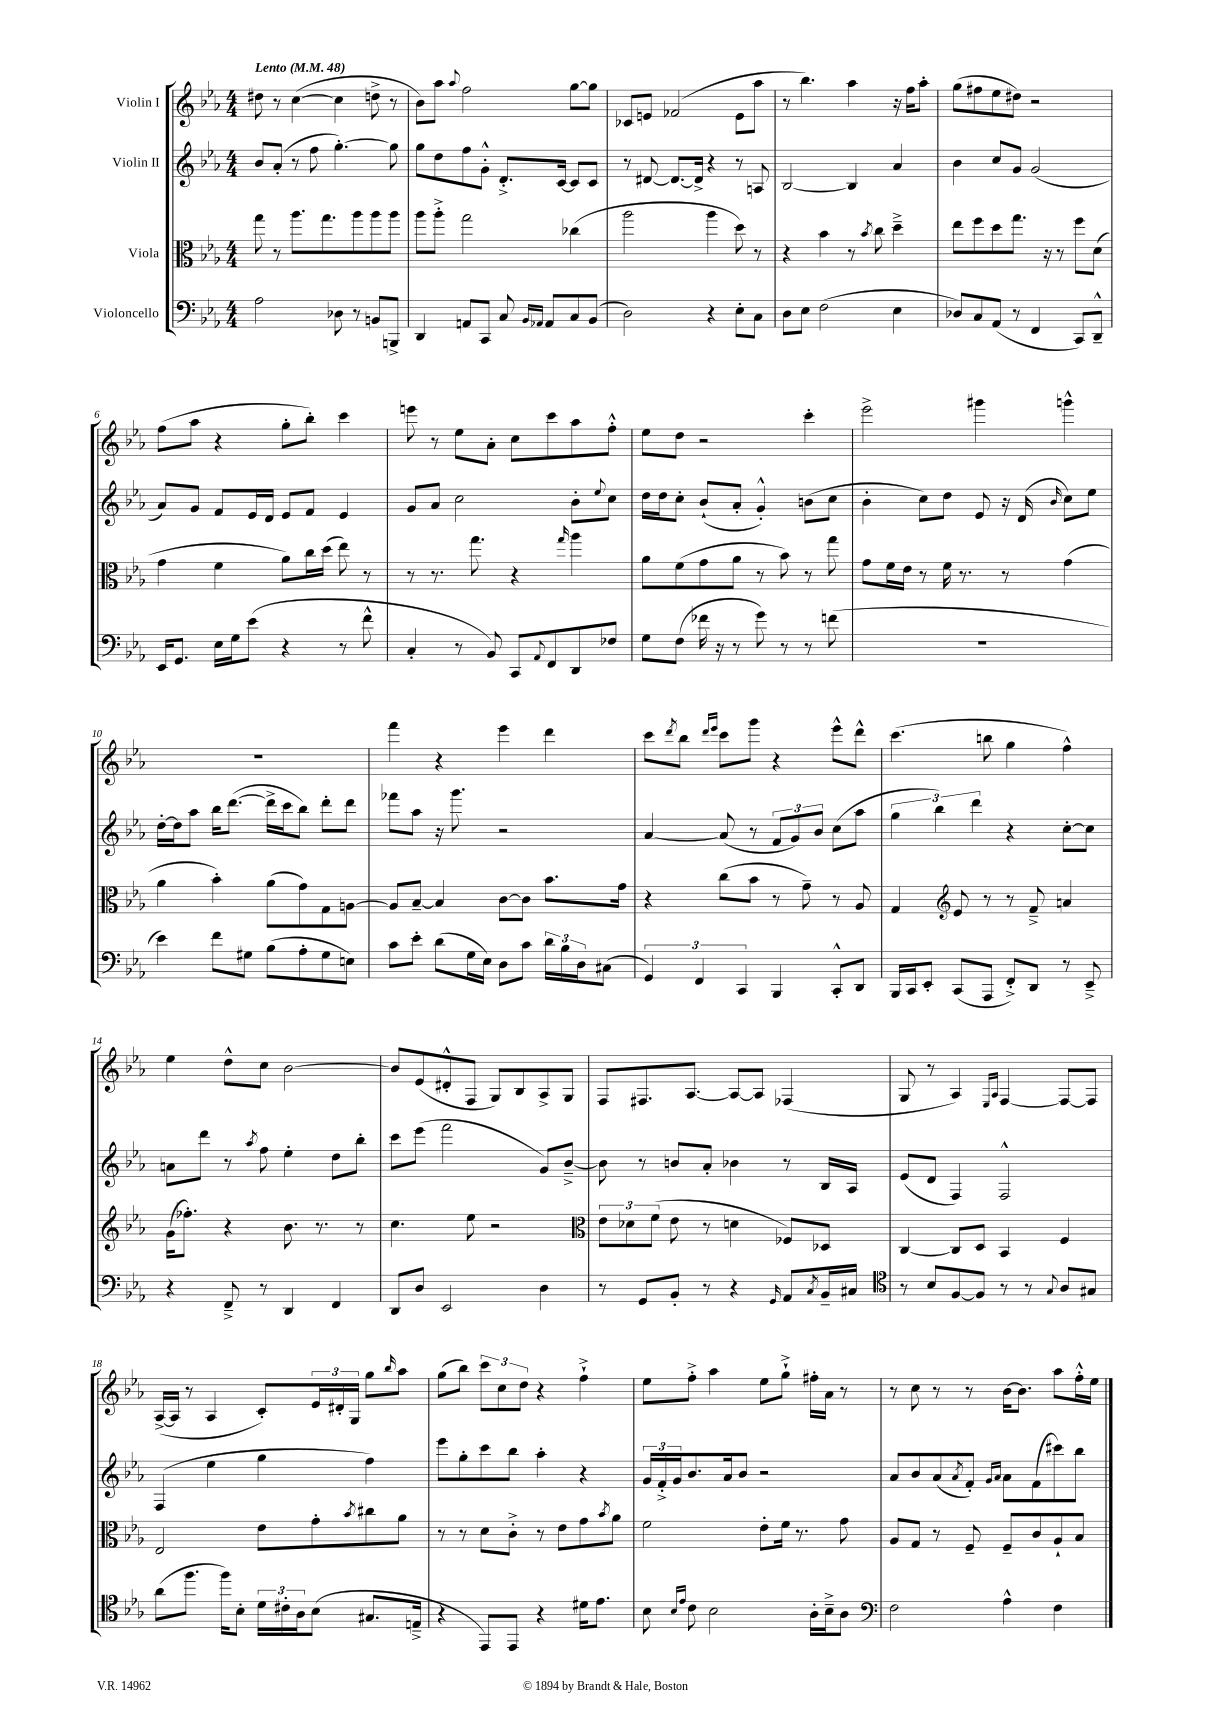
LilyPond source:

<<
\new StaffGroup <<
\new Staff = "s0" \with { instrumentName = "Violin I" } {
    \clef treble \key ees \major \numericTimeSignature \time 4/4 \tempo "Lento" 4 = 48
    dis''8 r8 c''4~( c''4 d''8-> r8 |
    bes'8) aes''8 \appoggiatura { aes''8 } f''2 g''8~ g''8 |
    ces'8 e'8 fes'2( e'8 aes''8 |
    r8 bes''4.) aes''4 r16 f''16 aes''8-. |
    g''8( fis''8 ees''8 dis''8) r2 |
    f''8( aes''8 r4 g''8-. bes''8-.) c'''4 |
    e'''8 r8 ees''8 aes'8-. c''8 c'''8 aes''8 f''8-.-^ |
    ees''8 d''8 r2 c'''4-. |
    ees'''2-> gis'''4 g'''4-^ |
    R1 |
    f'''4 r4 ees'''4 d'''4 |
    c'''8 \acciaccatura { d'''8 } bes''8 \grace { d'''16 ees'''16 } c'''8 g'''8 r4 ees'''8-^ d'''8-^ |
    c'''4.( b''8 g''4 f''4-^) |
    ees''4 d''8-^ c''8 bes'2~ |
    bes'8 ees'8( dis'8-.-^ f8 g8) bes8 aes8-> g8 |
    f8 fis8. aes8.~ aes8~ aes8 fes4( |
    g8 r8 aes4) \grace { ees16 aes16 } f4~ f8~ f8 |
    aes16~->( aes16 r8 aes4 c'8-.) \tuplet 3/2 { ees'16 dis'16-. g16 } g''8 \grace { bes''16 } aes''8 |
    g''8( bes''8) \tuplet 3/2 { c'''8 c''8 d''8 } r4 f''4-!-> |
    ees''8 f''8-.-> aes''4 ees''8 g''8-!-> fis''16-. aes'16 r8 |
    r8 c''8 r8 r8 bes'16~ bes'8. aes''8 f''16-.-^ ees''16 \bar "|." |
}
\new Staff = "s1" \with { instrumentName = "Violin II" } {
    \clef treble \key ees \major \numericTimeSignature \time 4/4
    bes'8 aes'8-.( r8 f''8 g''4.~-.) g''8 |
    g''8 d''8 f''8 g'8-.-^ d'8.-.-> c'16~ c'8 c'8 |
    r8 dis'8~ dis'8.~ dis'16-> r4 r8 a8 |
    bes2~ bes4 aes'4 |
    bes'4 c''8 g'8 g'2( |
    aes'8) g'8 f'8 ees'16 d'16 ees'8 f'8 ees'4 |
    g'8 aes'8 c''2 bes'8-. \appoggiatura { ees''8 } c''8 |
    d''16 d''16 c''8-. bes'8-!( aes'8-. g'4-.-^) b'8( c''8 |
    bes'4-. c''8) d''8 ees'8 r16 d'16( \grace { bes'16 } c''8) ees''8 |
    d''16~-. d''16 aes''8 bes''16 d'''8.~( d'''16-> c'''16 bes''8) d'''8-. d'''8 |
    fes'''8 aes''8 r16 g'''8. r2 |
    aes'4~ aes'8( r8 \tuplet 3/2 { f'8 g'8) bes'8 } c''8( aes''8 |
    \tuplet 3/2 { g''4 bes''4) d'''4 } r4 c''8~-. c''8 |
    a'8 d'''8 r8 \acciaccatura { aes''8 } f''8 ees''4-. d''8 bes''8-. |
    c'''8 ees'''8( f'''2 g'8) bes'8~---> |
    bes'8 r8 b'8 aes'8-. bes'4 r8 bes16 aes16 |
    ees'8( d'8 f4) f2-^ |
    f4( ees''4 g''4 f''4) |
    ees'''8 g''8-. c'''8 bes''8 aes''4-. r4 |
    \tuplet 3/2 { g'16 f'16-.-> g'16 } bes'8. aes'16 bes'8 r2 |
    aes'8 bes'8 aes'8( \acciaccatura { aes'8 } f'8-.) \grace { g'16 aes'16 } aes'8 f'8( cis'''8) bes''8 \bar "|." |
}
\new Staff = "s2" \with { instrumentName = "Viola" } {
    \clef alto \key ees \major \numericTimeSignature \time 4/4
    g''8 r8 aes''8. g''8. aes''8 aes''8 aes''8 |
    aes''8 aes''8-.-> g''2 ces''4( |
    aes''2 aes''4 d''8) r8 |
    r4 bes'4 r8 \acciaccatura { bes'8 } c''8 d''4---> |
    ees''8 f''8 d''8 g''8. r16 r8 f''8 d'8( |
    g'4 f'4 aes'8) c''16 d''16( ees''8) r8 |
    r8 r8. g''8. r4 \grace { g''16 } aes''4 |
    aes'8 f'8( g'8 aes'8 r8 bes'8) r8 g''8 |
    g'8 f'16 ees'16 r8 f'16 r8. r8 g'4( |
    aes'4 bes'4-.) aes'8( g'8) g8 a8~ |
    a8 bes8~-- bes4 c'8~ c'8 bes'8. g'16 |
    r4 c''8( bes'8 r8 g'8--) r8 aes8 |
    g4 \clef treble ees'8 r8 r8 f'8---> a'4 |
    g'16( fes''8.-.) r4 bes'8. r8. r8 |
    c''4. ees''8 r2 |
    \clef alto \tuplet 3/2 { ees'8 des'8 f'8( } ees'8 r8 d'4 fes8) des8 |
    c4~ c8 d8 bes,4 f4 |
    ees2 ees'8 g'8-. \acciaccatura { bes'8 } cis''8 aes'8 |
    r8 r8 d'8 c'8-.-> r8 ees'8 g'8 \acciaccatura { bes'8 } aes'8 |
    f'2 ees'8-. f'16 r8. g'8 |
    aes8 g8 r8 f8-- f8-- c'8 aes8-! bes8 \bar "|." |
}
\new Staff = "s3" \with { instrumentName = "Violoncello" } {
    \clef bass \key ees \major \numericTimeSignature \time 4/4
    aes2 des8 r8 b,8 b,,8-> |
    d,4 a,8 c,8 c8 \grace { bes,16 aes,16 } aes,8 c8 bes,8( |
    d2) r4 ees8-. c8 |
    d8 ees8 f2( ees4 |
    des8) c8 aes,8( r8 f,4 c,8) d,8---^ |
    ees,16 g,8. ees16 g16 ees'8( r4 r8 f'8-^ |
    c4-. r8 bes,8) c,8 \appoggiatura { aes,8 } f,8 d,8 fes8 |
    g8 f8( fes'16 r16 r8 g'8) r8 r8 f'8( |
    R1 |
    ees'4) f'8 gis8 bes8( aes8-. gis8 e8) |
    c'8 ees'8-. d'8( g16 ees16) d8 c'8 \tuplet 3/2 { d'16 bes16 d16 } cis8( |
    \tuplet 3/2 { g,4) f,4 c,4 } bes,,4 c,8-.-^ d,8 |
    bes,,16 c,16 ees,8-. c,8( aes,,8 f,8-.->) d,8 r8 ees,8---> |
    r4 f,8---> r8 d,4 f,4 |
    d,8 d8 ees,2 d4 |
    r8 g,8 bes,8-. r8 r4 \grace { g,16 } aes,8 \acciaccatura { c8 } bes,16-- cis16 |
    \clef tenor r8 bes8 f8~ f8 r8 r8 \appoggiatura { g8 } aes8 gis8 |
    aes'8( f''8. f''16) bes8-. \tuplet 3/2 { d'16 cis'16-. aes16 } bes8( gis8. e16---> |
    r4 ees,8) ees,8 r4 dis'16 ees'8. |
    bes8 \grace { bes16 ees'16 } c'8 bes2 aes16-. bes16---> aes8 |
    \clef bass f2 aes4-^ f4 \bar "|." |
}
>>
>>
